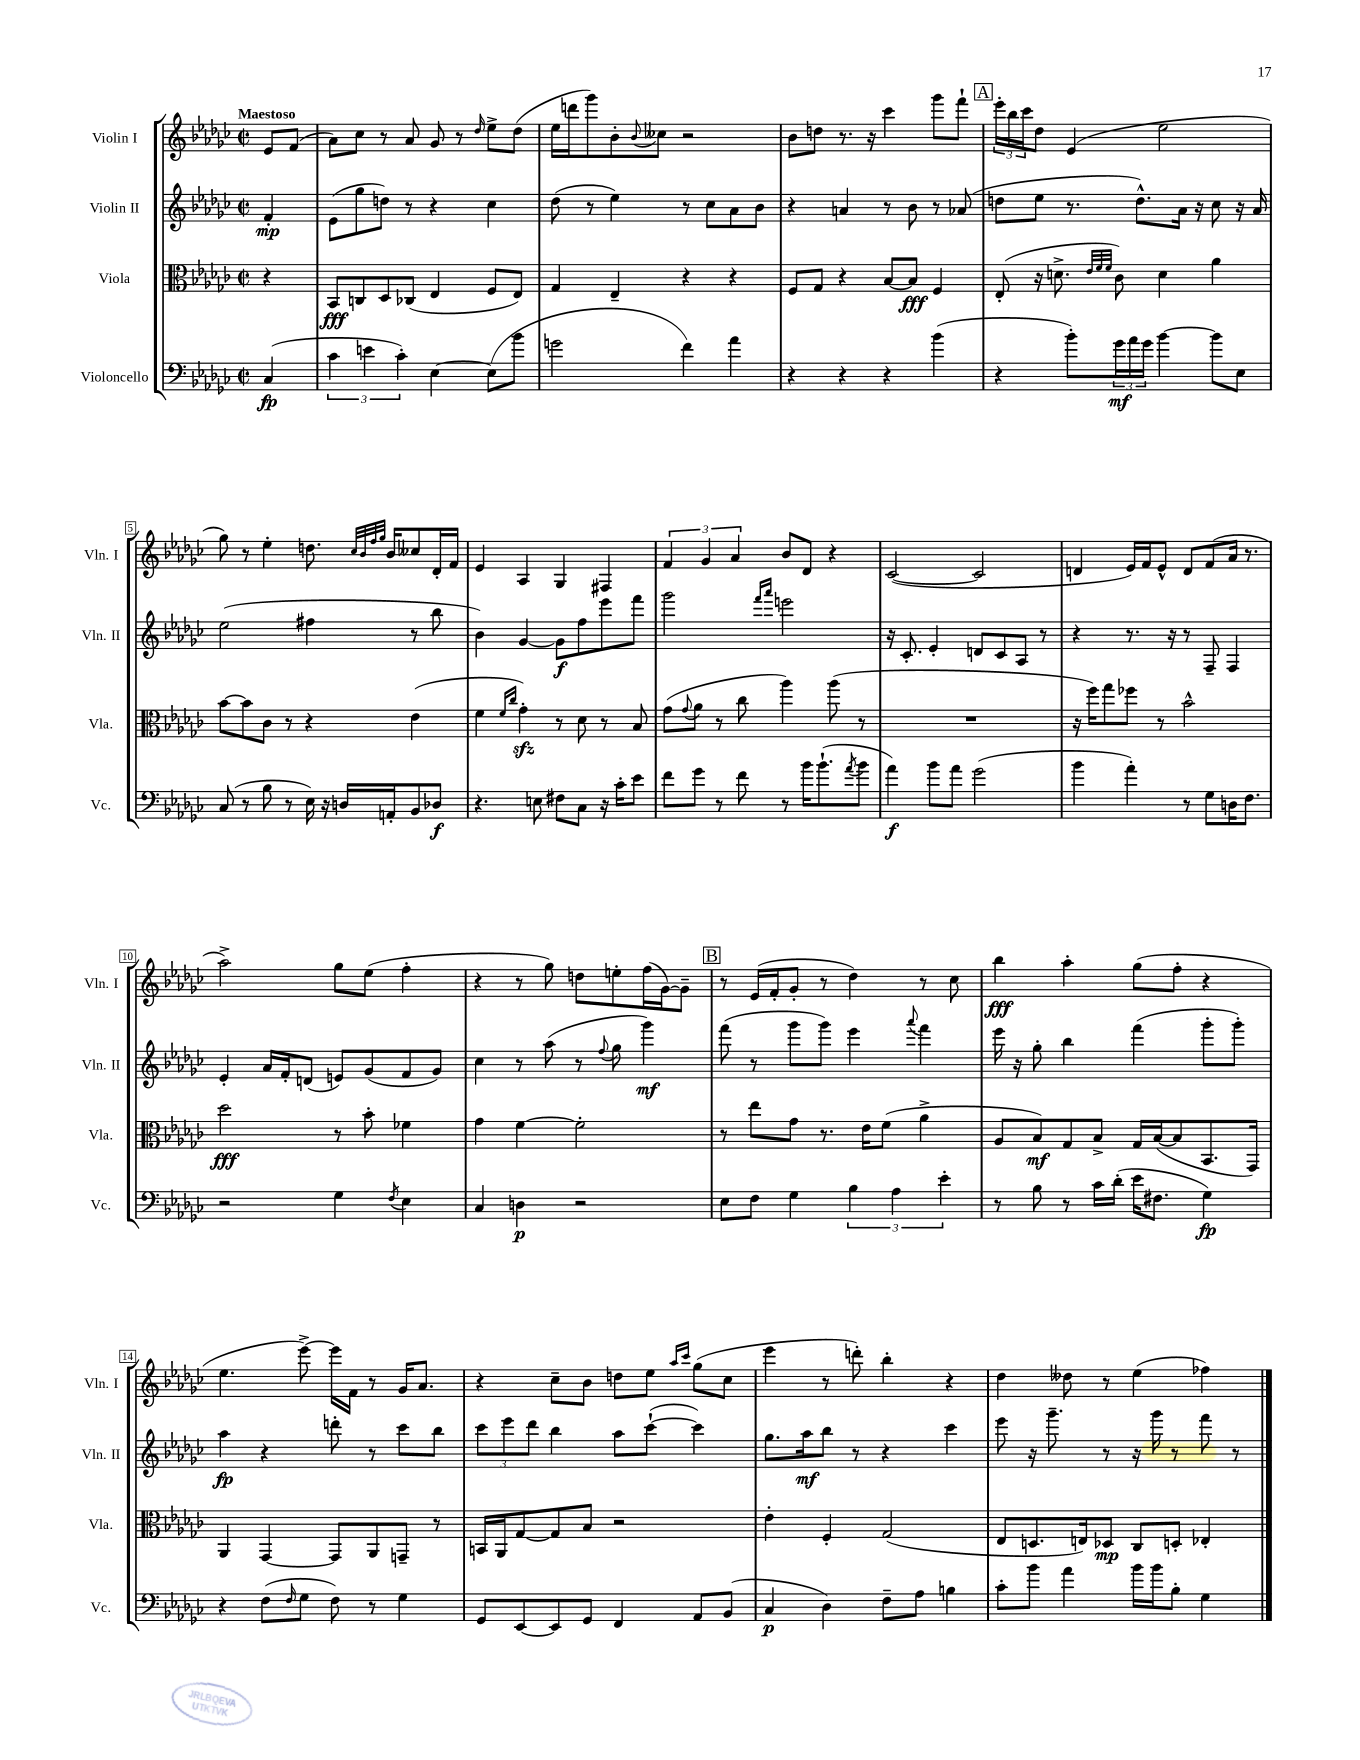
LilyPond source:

<<
\new StaffGroup <<
\new Staff = "s0" \with { instrumentName = "Violin I" shortInstrumentName = "Vln. I" } {
    \clef treble \key ges \major \defaultTimeSignature \time 2/2 \partial 4 \tempo "Maestoso"
    ees'8 f'8( |
    aes'8) ces''8 r8 aes'8 ges'8 r8 \grace { des''16 } ees''8-> des''8( |
    ees''16 d'''16 ges'''8) bes'8-. \appoggiatura { bes'8 } ceses''8 r2 |
    bes'8 d''8 r8. r16 ces'''4 ges'''8 f'''8-! |
    \mark \markup { \box "A" } \tuplet 3/2 { ees'''16-. bes''16 ces'''16 } des''8 ees'4( ees''2 |
    ges''8) r8 ees''4-. d''8. \grace { ces''32 bes'32 f''32 ges''32 } bes'16 ceses''8 des'16-. f'16 |
    ees'4 aes4 ges4 fis4 |
    \tuplet 3/2 { f'4 ges'4 aes'4 } bes'8 des'8 r4 |
    ces'2~( ces'2 |
    d'4 ees'16) f'16 ees'8-^ d'8 f'8( aes'16 r8. |
    aes''2->) ges''8 ees''8( f''4-. |
    r4 r8 ges''8) d''8 e''8-. f''16( ges'16~) ges'8-- |
    \mark \markup { \box "B" } r8 ees'16( f'16-. ges'8-. r8 des''4) r8 ces''8 |
    bes''4\fff aes''4-. ges''8( f''8-. r4 |
    ees''4. ees'''8~->) ees'''16 f'16 r8 ges'16 aes'8. |
    r4 ces''8-- bes'8 d''8 ees''8 \grace { aes''16 ces'''16 } ges''8( ces''8 |
    ees'''4 r8 d'''8-.) bes''4-. r4 |
    des''4 deses''8 r8 ees''4( fes''4) \bar "|." |
}
\new Staff = "s1" \with { instrumentName = "Violin II" shortInstrumentName = "Vln. II" } {
    \clef treble \key ges \major \defaultTimeSignature \time 2/2 \partial 4
    f'4-.\mp |
    ees'8( ges''8 d''8) r8 r4 ces''4 |
    des''8( r8 ees''4) r8 ces''8 aes'8 bes'8 |
    r4 a'4 r8 bes'8 r8 aes'8( |
    \mark \markup { \box "A" } d''8 ees''8 r8. d''8.-^) aes'16 r16 ces''8 r16 aes'16 |
    ees''2( fis''4 r8 bes''8 |
    bes'4) ges'4~ ges'8\f f''8 ees'''8 f'''8 |
    ges'''2 \grace { f'''16 aes'''16 } e'''2 |
    r16 ces'8.-. ees'4-. d'8 ces'8 aes8 r8 |
    r4 r8. r16 r8 f8-- f4 |
    ees'4-. aes'16 f'16-. d'8( e'8) ges'8( f'8 ges'8) |
    ces''4 r8 aes''8( r8 \appoggiatura { f''8 } ges''8 ges'''4\mf) |
    \mark \markup { \box "B" } f'''8( r8 ges'''8 ges'''8) ees'''4 \appoggiatura { aes'''8 } f'''4 |
    ees'''16 r16 ges''8-. bes''4 f'''4( ges'''8-. ges'''8-.) |
    aes''4\fp r4 d'''8-. r8 ces'''8 bes''8 |
    \tuplet 3/2 { ces'''8 ees'''8 des'''8 } bes''4 aes''8 ces'''8~-!( ces'''4) |
    ges''8. aes''16\mf bes''8 r8 r4 ces'''4 |
    ees'''8 r16 ges'''8.-- r8 r16 ges'''16 r8 f'''8 r8 \bar "|." |
}
\new Staff = "s2" \with { instrumentName = "Viola" shortInstrumentName = "Vla." } {
    \clef alto \key ges \major \defaultTimeSignature \time 2/2 \partial 4
    r4 |
    bes,8\fff c8 des8 ces8( ees4 f8 ees8) |
    ges4 ees4-- r4 r4 |
    f8 ges8 r4 bes8~ bes8\fff f4 |
    \mark \markup { \box "A" } ees8-.( r16 d'8.-> \grace { ees'32 f'32 f'32 } ces'8) d'4 aes'4 |
    bes'8~ bes'8 ces'8 r8 r4 ees'4( |
    f'4 \grace { f'16 ces''16 } ges'4-.\sfz) r8 des'8 r8 bes8 |
    ges'8( \appoggiatura { ges'8 } aes'8 r8 ces''8 aes''4) aes''8( r8 |
    R1 |
    r16 f''16) ges''8 fes''8 r8 bes'2-^ |
    des''2\fff r8 bes'8-. fes'4 |
    ges'4 f'4~ f'2-. |
    \mark \markup { \box "B" } r8 ees''8 ges'8 r8. ees'16 f'8( aes'4-> |
    aes8 bes8\mf) ges8 bes8-> ges16 bes16~( bes8 bes,8. ges,16) |
    aes,4 ges,4~ ges,8 aes,8 g,8-- r8 |
    b,16 aes,16 ges8~ ges8 bes8 r2 |
    ees'4-. f4-. ges2( |
    ees8 d8. e16) des8\mp ces8 d8-. ees4-. \bar "|." |
}
\new Staff = "s3" \with { instrumentName = "Violoncello" shortInstrumentName = "Vc." } {
    \clef bass \key ges \major \defaultTimeSignature \time 2/2 \partial 4
    ces4\fp( |
    \tuplet 3/2 { ces'4 e'4 ces'4-.) } ees4~ ees8( bes'8 |
    g'2 f'4) aes'4 |
    r4 r4 r4 bes'4( |
    \mark \markup { \box "A" } r4 bes'8-.) \tuplet 3/2 { ges'16\mf aes'16 ges'16 } bes'4~ bes'8 ees8 |
    ces8( r8 bes8 r8 ees16) r16 d16 a,16-. bes,8 des8\f |
    r4. e8 fis8 ces8 r16 ces'16-. ees'8 |
    f'8 ges'8 r8 f'8 r8 bes'16 bes'8.-!( \acciaccatura { aes'8 } bes'8 |
    aes'4\f) bes'8 aes'8 ges'2( |
    bes'4 aes'4-.) r8 ges8 d16 f8. |
    r2 ges4 \acciaccatura { f8 } ees4 |
    ces4 d4\p r2 |
    \mark \markup { \box "B" } ees8 f8 ges4 \tuplet 3/2 { bes4 aes4 ees'4-. } |
    r8 bes8 r8 ces'16 des'16-.( ees'16 fis8. ges4\fp) |
    r4 f8( \grace { f16 } ges8 f8) r8 ges4 |
    ges,8 ees,8~ ees,8 ges,8 f,4 aes,8 bes,8( |
    ces4\p des4) f8-- aes8 b4 |
    ces'8-. bes'8 aes'4 bes'16 bes'16 bes8-. ges4 \bar "|." |
}
>>
>>
\layout { \context { \Score \override BarNumber.stencil = #(make-stencil-boxer 0.1 0.3 ly:text-interface::print) } }
